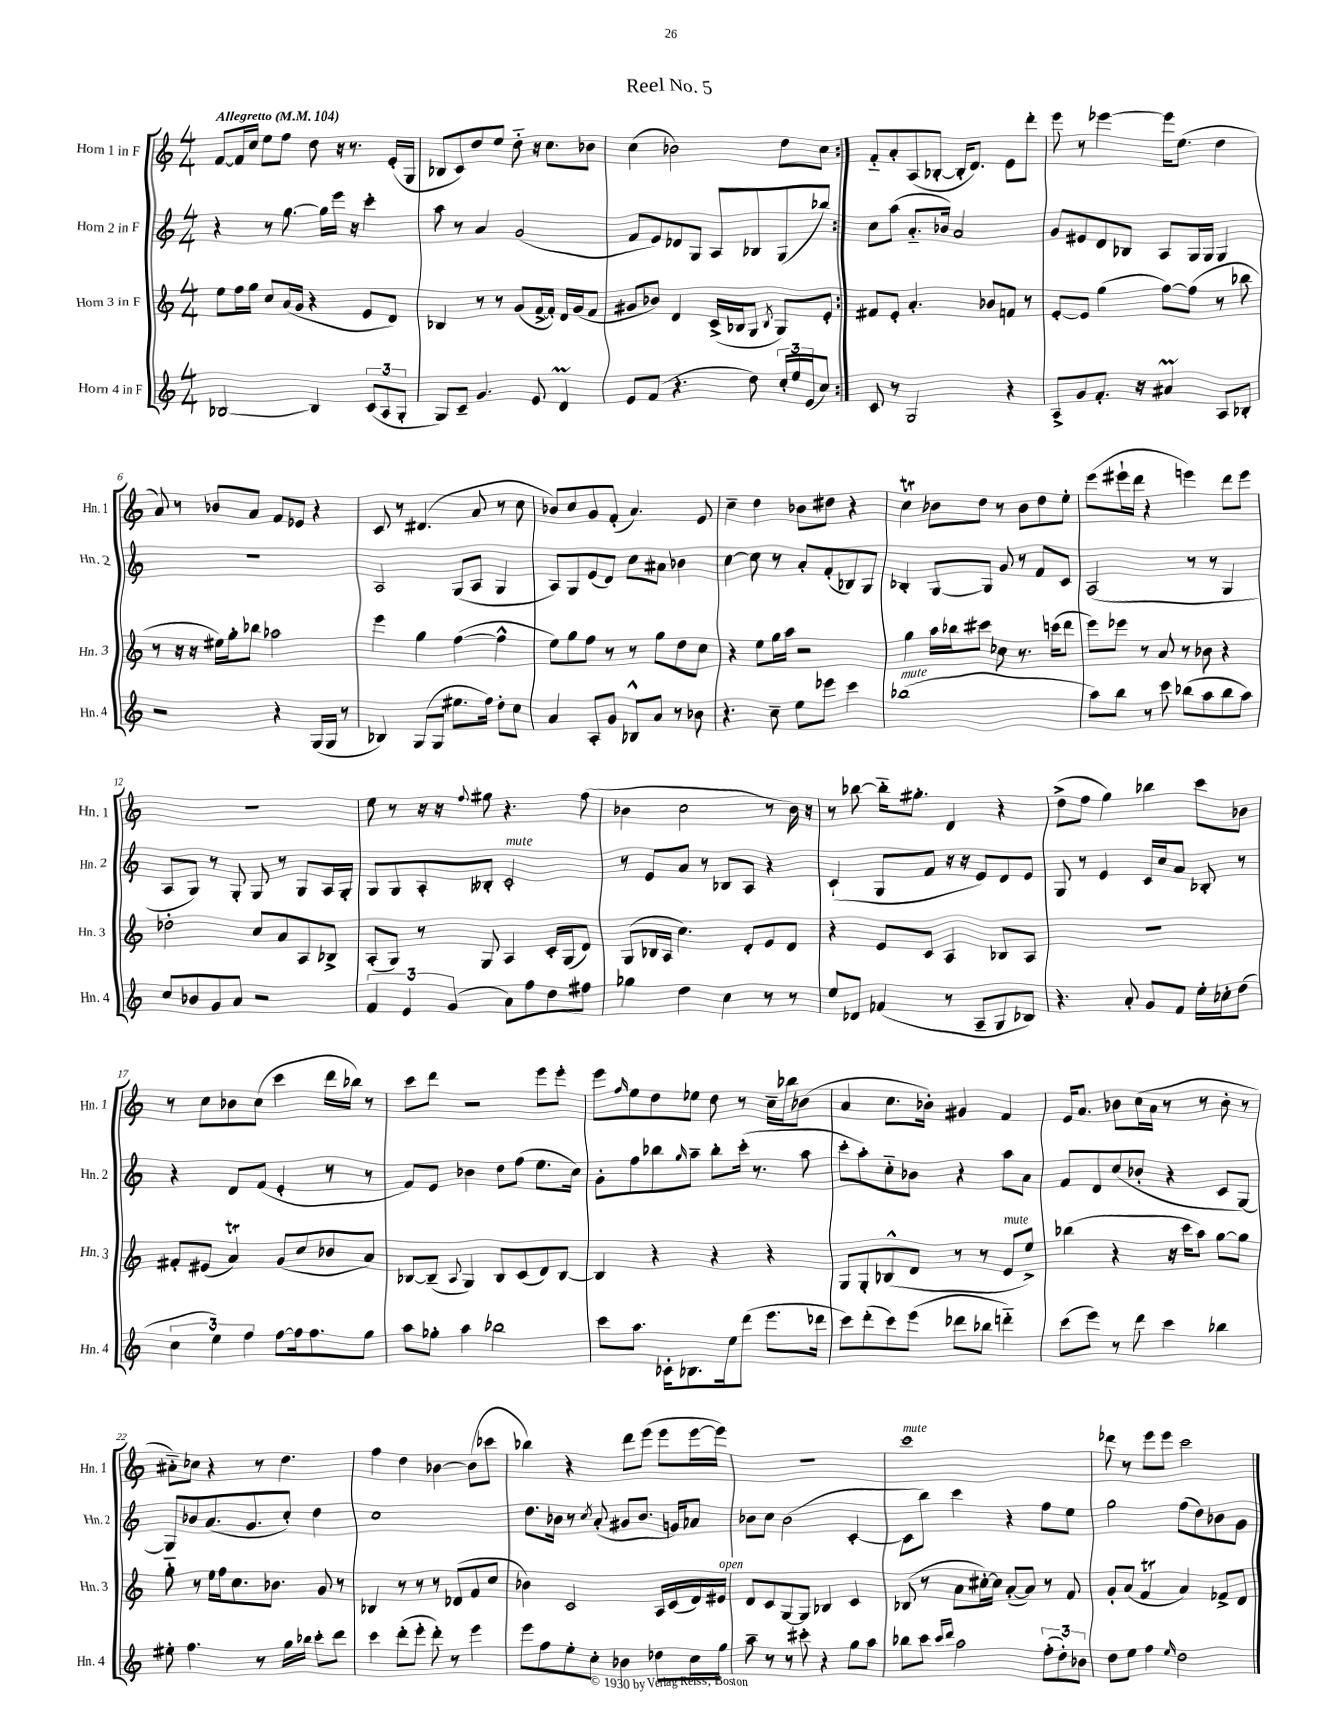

**kern	**kern	**kern	**kern
*part4	*part3	*part2	*part1
*staff4	*staff3	*staff2	*staff1
*I"Horn 4 in F	*I"Horn 3 in F	*I"Horn 2 in F	*I"Horn 1 in F
*I'Hn. 4	*I'Hn. 3	*I'Hn. 2	*I'Hn. 1
*clefG2	*clefG2	*clefG2	*clefG2
*k[]	*k[]	*k[]	*k[]
*M4/4	*M4/4	*M4/4	*M4/4
*MM104	*MM104	*MM104	*MM104
=1	=1	=1	=1
!	!	!	!LO:TX:a:B:t=Allegretto
[2B-X/	8ee\L	4r	[8f/L
.	16ff\L	.	16f/L]
.	16gg\JJ	.	16cc/JJ
.	8cc/L	8r	8ee\L
.	(16a/L	[8.gg\	8ff\J
.	16g/JJ	.	.
4B-/]	4r	.	8dd\
.	.	16gg\LL]	.
.	.	16eee\JJ	16r
.	.	16r	8.r
(12c/L	8e/L	4ccc'\	.
12A/	.	.	.
.	8d/J)	.	(16e'/LL
12G'/J	.	.	.
.	.	.	16G/JJ
=2	=2	=2	=2
8G/L)	4B-X/	8aa\	8B-X/L
8c~/J	.	8r	8c/)
4.g/	8r	4a/	8dd/
.	8r	.	8ee/J
.	(8g/L	(2g/	8dd\
8e/	[16f^/L	.	16r
.	16f'/JJ])	.	8.cc\L
4dM/	16d/LL	.	.
.	(16g/J	.	.
.	8f/J	.	8b-X\J
=3	=3	=3	=3
8e/L	8g#X/L	8f/L	(4cc\
(8f/J	8b-X/J)	8e/)	.
4.r	4d/	8d-X/	2b-X\)
.	.	8G/J	.
.	(16c^/LL	8A/L	.
.	16B-X/J	.	.
8dd\)	8G/J	8B-X/	.
.	8qB-/	.	.
24cc'/LL	8G/L)	(8G/	8dd\L
24ee/	.	.	.
(24e/J	.	.	.
8cc/J)	8e'/J	8bb-X/J)	8cc\J
=4:|!	=4:|!	=4:|!	=4:|!
8c/	8f#X/L	8cc\L	8f/L
8r	8e'/J	(8aa\J	8a'/
2G/	4.a'/	8.a/L	(8A/
.	.	.	[8B-X'/J
.	.	16b-X/Jk)	.
.	.	2a/	16B-'/KL]
.	.	.	8.d/J)
.	8b-X/L	.	.
4r	8fn/J	.	8e\L
.	8r	.	8ddd'\J
=5	=5	=5	=5
8A^/L	[8e'/L	8g/L	8eee\
8g/	8e/J]	8e#X/	8r
8.f'/J	(4gg\	8d/	[4eee-X\
.	.	8B-X/J	.
16r	.	.	.
4a#Xm/	[8ff\L)	8A/L	16eee-\KL]
.	.	.	(8.ee\J
.	(8ff\J]	16G/L	.
.	.	16G/JJ	.
8A/L	8r	4G/	4dd\
8B-X'/J	8bb-X\	.	.
!!LO:LB:g=z
=6	=6	=6	=6
2r	8r	1r	8a/)
.	16r	.	8r
.	16r	.	.
.	16ee#X\LL)	.	8b-X/L
.	16gg'\J	.	.
.	8bb-X\J	.	8a/J
4r	2aa-X\	.	8f/L
.	.	.	8e-X/J
(16G/LL	.	.	4r
16G/JJ	.	.	.
8r	.	.	.
=7	=7	=7	=7
4B-X/)	4eee\	2A/	8c/
.	.	.	8r
(8G/L	4gg\	.	(4.d#X/
8G/J	.	.	.
8.ee#X\L	([4ff\	(8G/L	.
.	.	8A/J	8a/
16ff\Jk)	.	.	.
8dd'\L	4ff^^\]	4G/	8r
8cc\J	.	.	8cc\
=8	=8	=8	=8
4a/	8ee\L)	8A/L)	8b-X/L)
.	8gg\	8G/	8cc/
8A'/L	8ff\J	(8e/	8g/
8g/J	8r	8d/J)	(8f'/J
8B-X^^/L	8r	8cc\L	4.a/)
8a/J	8gg\L	8a#X\J	.
8r	8dd\	4b-X\	.
8b-X\	8cc\J	.	8e/
=9	=9	=9	=9
4.r	4r	[4cc\	4cc~\
.	8ee\L	8cc\]	4dd\
8cc~\	16gg\L	8r	.
.	16aa\JJ	.	.
8ee\L	2r	8a'/L	8b-X\L
8eee-X\J	.	(8f'/	8dd#X\J
4ccc\	.	8B-X/)	4r
.	.	8G/J	.
=10	=10	=10	=10
!LO:TX:a:i:t=mute	!	!	!
(1bb-X	4gg\	4B-X'/	4ccT\
.	16aa\LL	[8G/L	8b-X\L
.	16bb-X\J	.	.
.	8ccc#X\J	8G/J]	8dd\J
.	8cc-X\	8g/	8r
.	8.r	8r	8b-\L
.	.	8f/L	8dd\
.	(16cccn\KL	.	.
.	8ddd\J	8c/J	8ee'\J
=11	=11	=11	=11
8aa\L)	8eee\L)	(2A/	(8eee\L
8bb\J	8eee-X\J	.	16eee#X`\L
.	.	.	16ddd\JJ
8r	8r	.	4r
8ccc\	8a/	.	.
(8bb-X\L	8r	8r	4eeen\)
8aa\	8b-X\	8r	.
8bb-\	4r	4G/	8ddd\L
8aa\J)	.	.	8eee\J
!!LO:LB:g=z
=12	=12	=12	=12
8cc/L	2dd-X'\	8A/L	1r
8b-X/	.	8G/J)	.
8g/	.	8r	.
8a/J	.	8G'/	.
2r	8cc/L	8G/	.
.	8a/	8r	.
.	8A/	8G/L	.
.	8B-X^/J	16A/L	.
.	.	16G'/JJ	.
=13	=13	=13	=13
6f/	(8A'/L	8G/L	8ee\
.	8G/J)	8G/	8r
6e/	.	.	.
.	8r	8A'/	16r
.	.	.	16r
(6g/	.	.	.
.	.	.	8qqff/
.	8G/	8B--X'/J	8gg#X\
!	!	!LO:TX:a:i:t=mute	!
8a\L)	4A/	2c'/	4.r
8ff\	.	.	.
8dd\	16c'/LL	.	.
.	(16G/J	.	.
8ff#X\J	8d/J)	.	(8ff\
=14	=14	=14	=14
4gg-X\	(8G/L	8r	4b-X\
.	16B-X/L	8e/L	.
.	16A/JJ	.	.
4dd\	4.cc\)	8a/J	2cc\
.	.	8r	.
4cc\	.	8B-X/L	.
.	8d'/L	8A/J	.
8r	8e/	4r	8r
8r	8d/J	.	16b-\)
.	.	.	16r
=15	=15	=15	=15
8ee/L	4r	(4c`/	8r
8d-X/J	.	.	[8bb-X\
(4f-X/	8e/L	8G/L	16bb-\KL]
.	.	.	8.gg#X'\J
.	8c/J	8f/J	.
8r	4A/	16r	4d/
.	.	16r	.
8A~/L	.	8e/L)	.
8G/	8B-X/L	8d/	4r
8B-X/J)	8A/J	8e/J	.
=16	=16	=16	=16
4.r	1r	8G/	(8dd^\L
.	.	8r	8ff\J
.	.	4e/	4gg\)
8a'/	.	.	.
8g/L	.	16c/LL	4bb-X\
.	.	16cc/J	.
8f/J	.	8a/J	.
16ee'\LL	.	8B-X'/	8ccc\L
16cc-X'\J	.	.	.
(8dd\J	.	8r	8b-X\J
!!LO:LB:g=z
=17	=17	=17	=17
6cc\	8f#X'/L	4r	8r
.	(8e#X/J	.	8cc\L
6ee\)	.	.	.
.	4aT/)	8d/L	8b-X\
6ff\	.	.	.
.	.	(8f/J	(8cc\J
[8ff\L	(8g/L	4e'/	4ccc\
16ff\k]	8cc/	.	.
8.ff\	.	.	.
.	8b-X/	8r	16ddd\LL
.	.	.	16bb-X\JJ)
8gg\J	8a/J)	8r	8r
=18	=18	=18	=18
8aa\L	[8B-X/L	8f/L)	8ccc\L
8gg-X'\J	(8B-~/J]	8e/J	8ddd\J
.	8qqA/	.	.
4aa\	4G/)	4b-X\	2r
2bb-X\	8B-/L	8dd\L	.
.	(8c/	(8ff\J	.
.	8d/)	8.ee\L	8eee\L
.	[8B-/J	.	8eee'\J
.	.	16cc\Jk)	.
=19	=19	=19	=19
8ccc\L	4B-/]	8g'\L	8eee\L
.	.	.	16qqff/
8.aa\J	.	8ff\	8ee\
.	4r	8bb-X\	8dd\
16c-X'\KL	.	.	.
.	.	16qqgg/	.
8.B-X\	.	8aa~\J	8ee-X\J
.	4r	8bb-'\L	8dd\
16ee\k	.	.	.
(8ddd\J	.	(16ccc'\Jk	8r
.	.	8.r	.
8.eee\L	4r	.	16cc~\LL
.	.	.	16bb-X\J
.	.	8aa\	(8b-X\J
16ddd-X\Jk	.	.	.
=20	=20	=20	=20
8ccc\L)	8G/L	8ccc'\L	4a/
(8ddd'\	8G'/	8aa'\)	.
8ccc\)	(8B-X^^/	8cc\	8.cc\L
(8eee\J	8d/J	8b-X\J	.
.	.	.	16b-X'\Jk)
8ddd-X\L	8r	4r	4g#X/
8bb-X\J	8r	.	.
!	!LO:TX:a:i:t=mute	!	!
4dddn\)	8e/L	8aa\L	4f/
.	8ee^/J)	8a\J	.
=21	=21	=21	=21
(8ccc\L	(4bb-X\	8f/L	16e/KL
.	.	.	8.a/J
8eee\J)	.	8d/	.
8r	4r	(8cc/	8b-X\L
8ddd\	.	8b-X'/J	(16cc\L
.	.	.	16a\JJ
4ccc\	16r	4r	8r
.	16ccc\KL	.	.
.	8aa\J)	.	8r
4bb-X\	[8gg\L	8c/L	8b-'\
.	8gg\J]	[8G/J)	8r
!!LO:LB:g=z
=22	=22	=22	=22
8ee#X'\	8gg\	8G/L]	8a#X\L)
4.ff\	8r	8b-X/	8cc-X\J
.	16ee\LL	(8.a/	4r
.	16ff\J	.	.
.	8.cc\	.	.
.	.	8.g/	.
8r	.	.	8r
.	8.b-X\J	.	.
16gg\LL	.	8cc'/J)	4.dd\
16bb-X\JJ	.	.	.
8ccc'\L	8g/	4dd\	.
8ddd\J	8r	.	.
=23	=23	=23	=23
4ccc\	4B-X/	1cc	4ff\
(8ddd'\L	8r	.	4dd\
8eee'\J	8r	.	.
8ddd'\)	8r	.	[4b-X\
8r	(8d-X/L	.	.
4eee\	8f/	.	(8b-\L]
.	8cc/J	.	8ccc-X\J
=24	=24	=24	=24
8eee\L	4b-X\)	8.dd\L	4bb-X\)
8ff\	.	.	.
.	.	16b-X\Jk	.
8ee'\	2c/	8r	4r
.	.	8qcc/	.
8cc'\J	.	(8a'/	.
4b-X\	.	8g#X/L	8ddd\L
.	.	8.b-/J	(8eee\J
8dd-X\L	16A/LL	.	8eee\L
.	(16c/	16gn/KL)	.
16cc\L	16d/)	8a-X/J	[16eee\L
!	!LO:TX:a:i:t=open	!	!
16gg\JJ	16e#X/JJ	.	16eee\JJ])
=25	=25	=25	=25
8aa~\	8d/L	8b-X\L	1r
8r	8c/	8cc\J	.
8r	[8G/	(2b-\	.
8ccc#X'\	8G/J]	.	.
4r	4B-X/	.	.
8gg\L	4c/	[4c'/	.
8aa\J	.	.	.
=26	=26	=26	=26
!	!	!	!LO:TX:a:i:t=mute
8bb-X\L	(8B-X/	8c\L]	1ccc
8ccc\J	8r	8bb\J)	.
16qqccc/LL	.	.	.
16qqddd/JJ	.	.	.
2aa\	8a\L	4ccc\	.
.	[16cc#X'\L)	.	.
.	16cc#\JJ]	.	.
.	([8a'/L	4r	.
.	8a/J])	.	.
(12ff'\L	8r	8ff\L	.
12dd'\)	.	.	.
.	8f/	8ee\J	.
12b-X\J	.	.	.
=27	=27	=27	=27
8dd\L	8g'/L	2gg\	8ddd-X\
8ee\J	(8a/J	.	8r
4ff\	4fT/	.	8eee\L
.	.	.	8eee\J
16qqee/	.	.	.
2dd\	4a/)	(8ff\L	2ccc\
.	.	8dd\)	.
.	8f-X^/L	8b-X\	.
.	8d/J	8g\J	.
==	==	==	==
*-	*-	*-	*-
